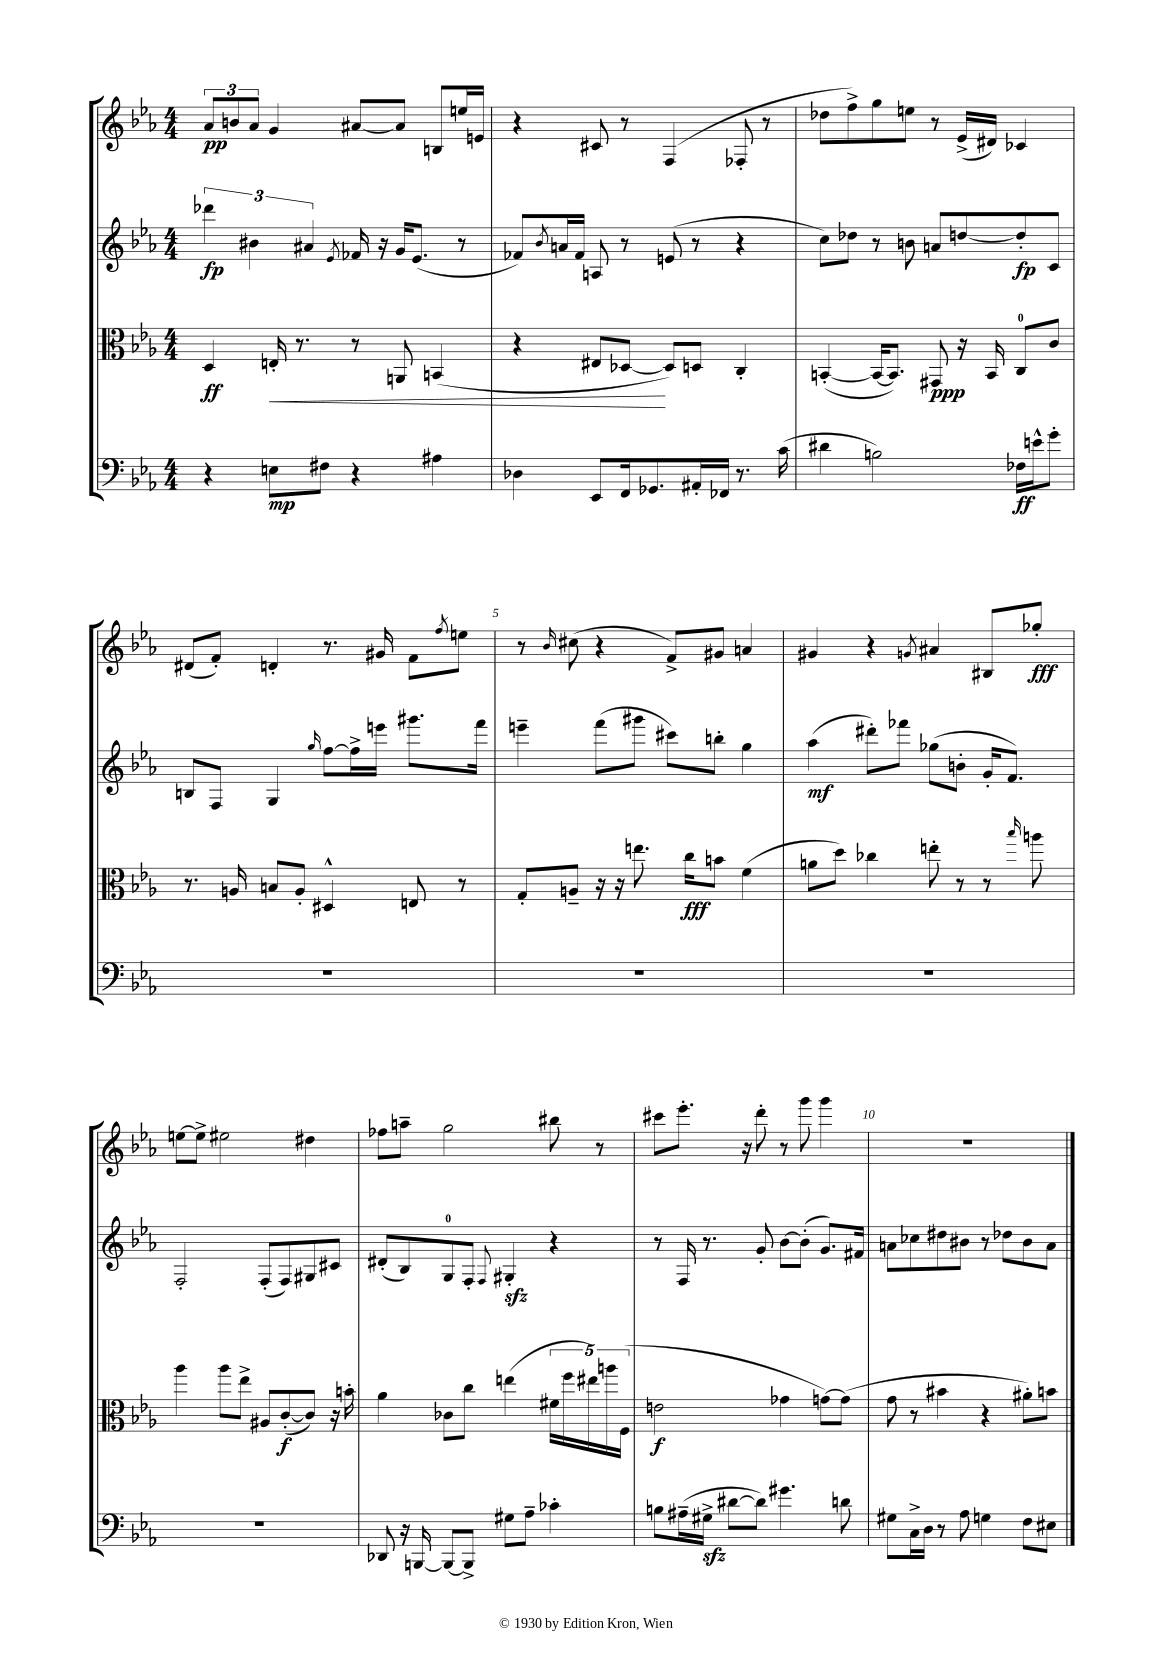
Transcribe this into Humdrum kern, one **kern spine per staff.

**kern	**kern	**kern	**kern
*staff4	*staff3	*staff2	*staff1
*clefF4	*clefC3	*clefG2	*clefG2
*k[b-e-a-]	*k[b-e-a-]	*k[b-e-a-]	*k[b-e-a-]
*M4/4	*M4/4	*M4/4	*M4/4
4r	4D	6ddd-	12a-
.	.	.	12b
.	.	6b#	12a-
8E	16E'	.	4g
.	8.r	.	.
.	.	6a#	.
8F#	.	.	.
.	.	8qe-	.
4r	8r	16f-	[8a#
.	.	16r	.
.	8AA	16g	8a#]
.	.	(8.e-	.
4A#	(4BB	.	8B
.	.	8r	16ee
.	.	.	16e
=	=	=	=
4D-	4r	8f-)	4r
.	.	8qb-	.
.	.	16a	.
.	.	16f-	.
8EE-	8E#	8A	8c#
16FF	[8D-	8r	8r
8.GG-	.	.	.
.	8D-])	(8e	(4F
16AA#'	8D	8r	.
16FF-	.	.	.
8.r	4C'	4r	8F-'
.	.	.	8r
(16c	.	.	.
=	=	=	=
4d#	([4BB'	8cc)	8dd-
.	.	8dd-	8ff^)
2B)	16BB_	8r	8gg
.	8.BB])	.	.
.	.	8b	8ee
.	8GG#	8a	8r
.	16r	[8dd	(16e-^
.	16BB	.	16d#)
16F-	8C	8dd']	4c-
16e^^	.	.	.
8g'	8c	8c	.
=	=	=	=
1r	8.r	8B	(8d#
.	.	8F	8f')
.	16A	.	.
.	8B	4G	4d'
.	8A'	.	.
.	.	16qqgg	.
.	4D#^^	[8ff	8.r
.	.	16ff^]	.
.	.	16eee	16g#
.	8E	8.ggg#	8f
.	.	.	8qff
.	8r	.	8ee
.	.	16fff	.
=	=	=	=
1r	8G'	4eee~	8r
.	.	.	16qqb-
.	8A~	.	(8cc#
.	16r	(8fff	4r
.	16r	.	.
.	8.ee	8ggg#	.
.	.	8ccc#)	8f^)
.	16cc	.	.
.	8b	8bb'	8g#
.	(4f	4gg	4a
=	=	=	=
1r	8a	(4aa-	4g#
.	8dd)	.	.
.	4cc-	8ddd#')	4r
.	.	8fff-	.
.	.	.	8qg
.	8ee'	(8gg-	4a#
.	8r	8b'	.
.	8r	16g'	8B#
.	.	8.f)	.
.	16qqbb-	.	.
.	8aa	.	8gg-'
=	=	=	=
1r	4aa-	2F'	[8ee
.	.	.	8ee^]
.	8aa-	.	2ee#
.	8ee-^	.	.
.	8A#	(8F'	.
.	([8c'	8F)	.
.	8c])	8G#	4dd#
.	16r	8c#	.
.	16b'	.	.
=	=	=	=
8DD-	4a-	(8d#'	8ff-
16r	.	8B-)	8aa~
[16BBB	.	.	.
8BBB_	8c-	8G	2gg
8BBB^]	8cc	8F'	.
.	.	8qqF	.
8G#	(4ee	4G#'	.
8A-~	.	.	.
4c-'	20f#	4r	8bb#
.	20ff	.	.
.	20ee#)	.	.
.	.	.	8r
.	20aa	.	.
.	(20F	.	.
=	=	=	=
8B	2e	8r	8ccc#
(16A#~	.	16F	8.eee-'
16G#^	.	8.r	.
[8d#	.	.	.
.	.	.	16r
8d#])	.	8g'	8ddd'
4.g#	4g-	[8b-	8r
.	.	(8b-']	8ggg
.	[8g)	8.g)	4ggg
8d	(8g]	.	.
.	.	16f#	.
=	=	=	=
8G#	8g	8a	1r
16C^	8r	8cc-	.
16D	.	.	.
8r	4b#	8dd#	.
8A-	.	8b#	.
4G	4r	8r	.
.	.	8dd-	.
8F	8a#')	8b#	.
8E#	8b	8a	.
==	==	==	==
*-	*-	*-	*-
